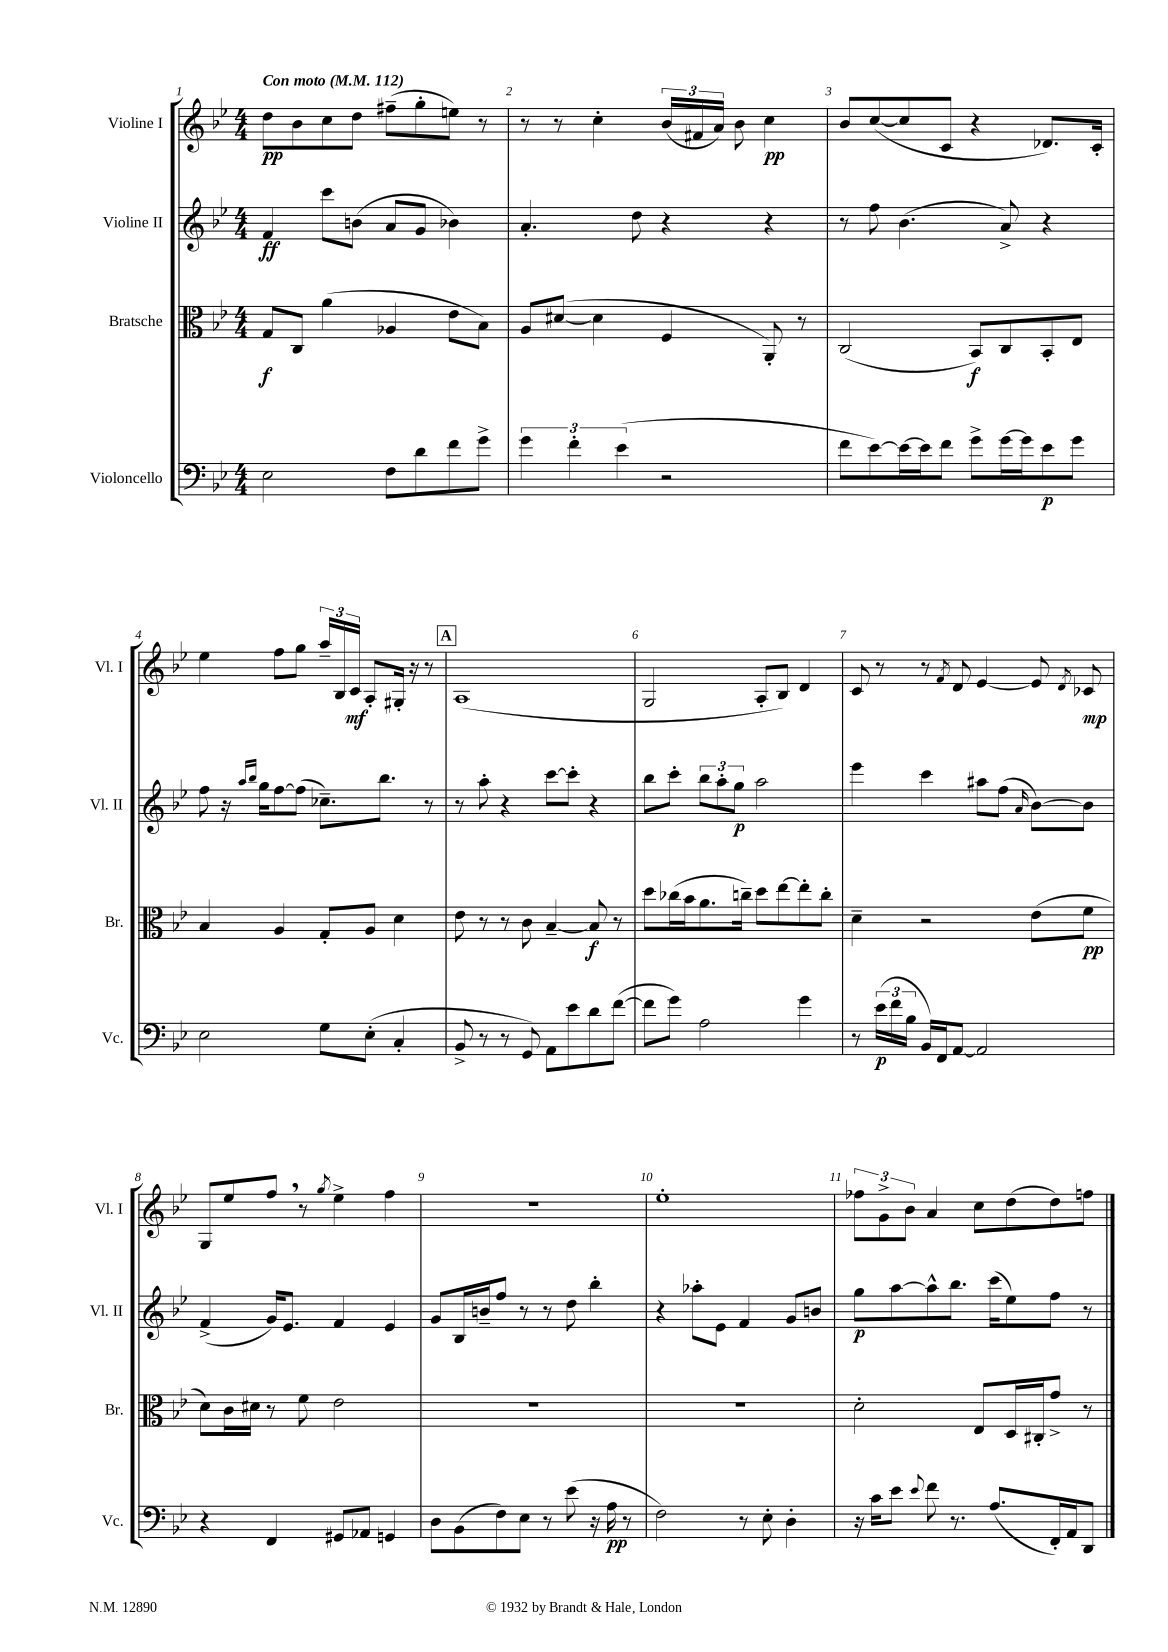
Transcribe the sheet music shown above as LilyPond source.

<<
\new StaffGroup <<
\new Staff = "s0" \with { instrumentName = "Violine I" shortInstrumentName = "Vl. I" } {
    \clef treble \key bes \major \numericTimeSignature \time 4/4 \tempo "Con moto" 4 = 112
    \autoBeamOff d''8[\pp bes'8 c''8 d''8] fis''8[--( g''8-. e''8]) r8 |
    r8 r8 c''4-. \tuplet 3/2 { bes'16[( fis'16 a'16]) } bes'8 c''4\pp |
    bes'8[ c''8~( c''8 c'8] r4 des'8.[) c'16]-. |
    ees''4 f''8[ g''8] \tuplet 3/2 { a''16[-- bes16 c'16]\mf } a8[-. gis16]-. r16 r8 |
    \mark \markup { \box "A" } a1( |
    g2 a8[-. bes8]) d'4 |
    c'8 r8 r8 \acciaccatura { f'8 } d'8 ees'4~ ees'8 \acciaccatura { d'8 } ces'8\mp |
    g8[ ees''8 f''8] \breathe r8 \acciaccatura { g''8 } ees''4-> f''4 |
    r1 |
    ees''1-. |
    \tuplet 3/2 { fes''8[ g'8-> bes'8] } a'4 c''8[ d''8( d''8) f''8] \bar "|." |
}
\new Staff = "s1" \with { instrumentName = "Violine II" shortInstrumentName = "Vl. II" } {
    \clef treble \key bes \major \numericTimeSignature \time 4/4
    \autoBeamOff f'4\ff c'''8[ b'8]( a'8[ g'8] bes'4) |
    a'4.-. d''8 r4 r4 |
    r8 f''8 bes'4.( a'8->) r4 |
    f''8 r16 \grace { a''16[ bes''16] } g''16[ f''8~ f''8]( ces''8.[--) bes''8.] r8 |
    \mark \markup { \box "A" } r8 a''8-. r4 c'''8[~ c'''8]-. r4 |
    bes''8[ c'''8]-. \tuplet 3/2 { bes''8[ a''8-. g''8]\p } a''2 |
    ees'''4 c'''4 ais''8[ f''8]( \grace { a'16 } bes'8[~) bes'8] |
    f'4->( g'16[) ees'8.] f'4 ees'4 |
    g'8[ bes16 b'16-- f''8] r8 r8 d''8 bes''4-. |
    r4 aes''8[-. ees'8] f'4 g'8[ b'8] |
    g''8[\p a''8~ a''8-^ bes''8.] c'''16[( ees''8) f''8] r8 \bar "|." |
}
\new Staff = "s2" \with { instrumentName = "Bratsche" shortInstrumentName = "Br." } {
    \clef alto \key bes \major \numericTimeSignature \time 4/4
    \autoBeamOff g8[\f c8] a'4( aes4 ees'8[ bes8]) |
    a8[ dis'8]~( dis'4 f4 a,8-.) r8 |
    c2( bes,8[\f) c8 bes,8-. ees8] |
    bes4 a4 g8[-. a8] d'4 |
    \mark \markup { \box "A" } ees'8 r8 r8 c'8 bes4~-- bes8\f r8 |
    d''8[ ces''16( bes'16 a'8. c''16]--) d''8[ ees''8~ ees''8-. c''8]-. |
    d'4-- r2 ees'8[( f'8]\pp |
    d'8[) c'16 dis'16] r8 f'8 ees'2 |
    R1 |
    R1 |
    d'2-. ees8[ d16 cis16-. g'8]-> r8 \bar "|." |
}
\new Staff = "s3" \with { instrumentName = "Violoncello" shortInstrumentName = "Vc." } {
    \clef bass \key bes \major \numericTimeSignature \time 4/4
    \autoBeamOff ees2 f8[ d'8 f'8 g'8]-> |
    \tuplet 3/2 { g'4 f'4-. ees'4( } r2 |
    f'8[ ees'8~) ees'16~ ees'16 f'8] g'8[-> g'16~ g'16 ees'8\p g'8] |
    ees2 g8[ ees8]-.( c4-. |
    \mark \markup { \box "A" } bes,8-> r8 r8 g,8) a,8[ ees'8 d'8 f'8]~( |
    f'8[ g'8]) a2 g'4 |
    r8 \tuplet 3/2 { ees'16[\p( f'16 bes16] } bes,16[) f,16 a,8]~ a,2 |
    r4 f,4 gis,8[ aes,8] g,4 |
    d8[ bes,8( f8) ees8] r8 ees'8( r16 a16\pp r8 |
    f2) r8 ees8-. d4-. |
    r16 c'16[ ees'8] \appoggiatura { ees'8 } f'8 r8. a8.[( f,16-.) a,16 d,8] \bar "|." |
}
>>
>>
\layout { \context { \Score \override BarNumber.break-visibility = ##(#f #t #t) barNumberVisibility = #all-bar-numbers-visible } }
